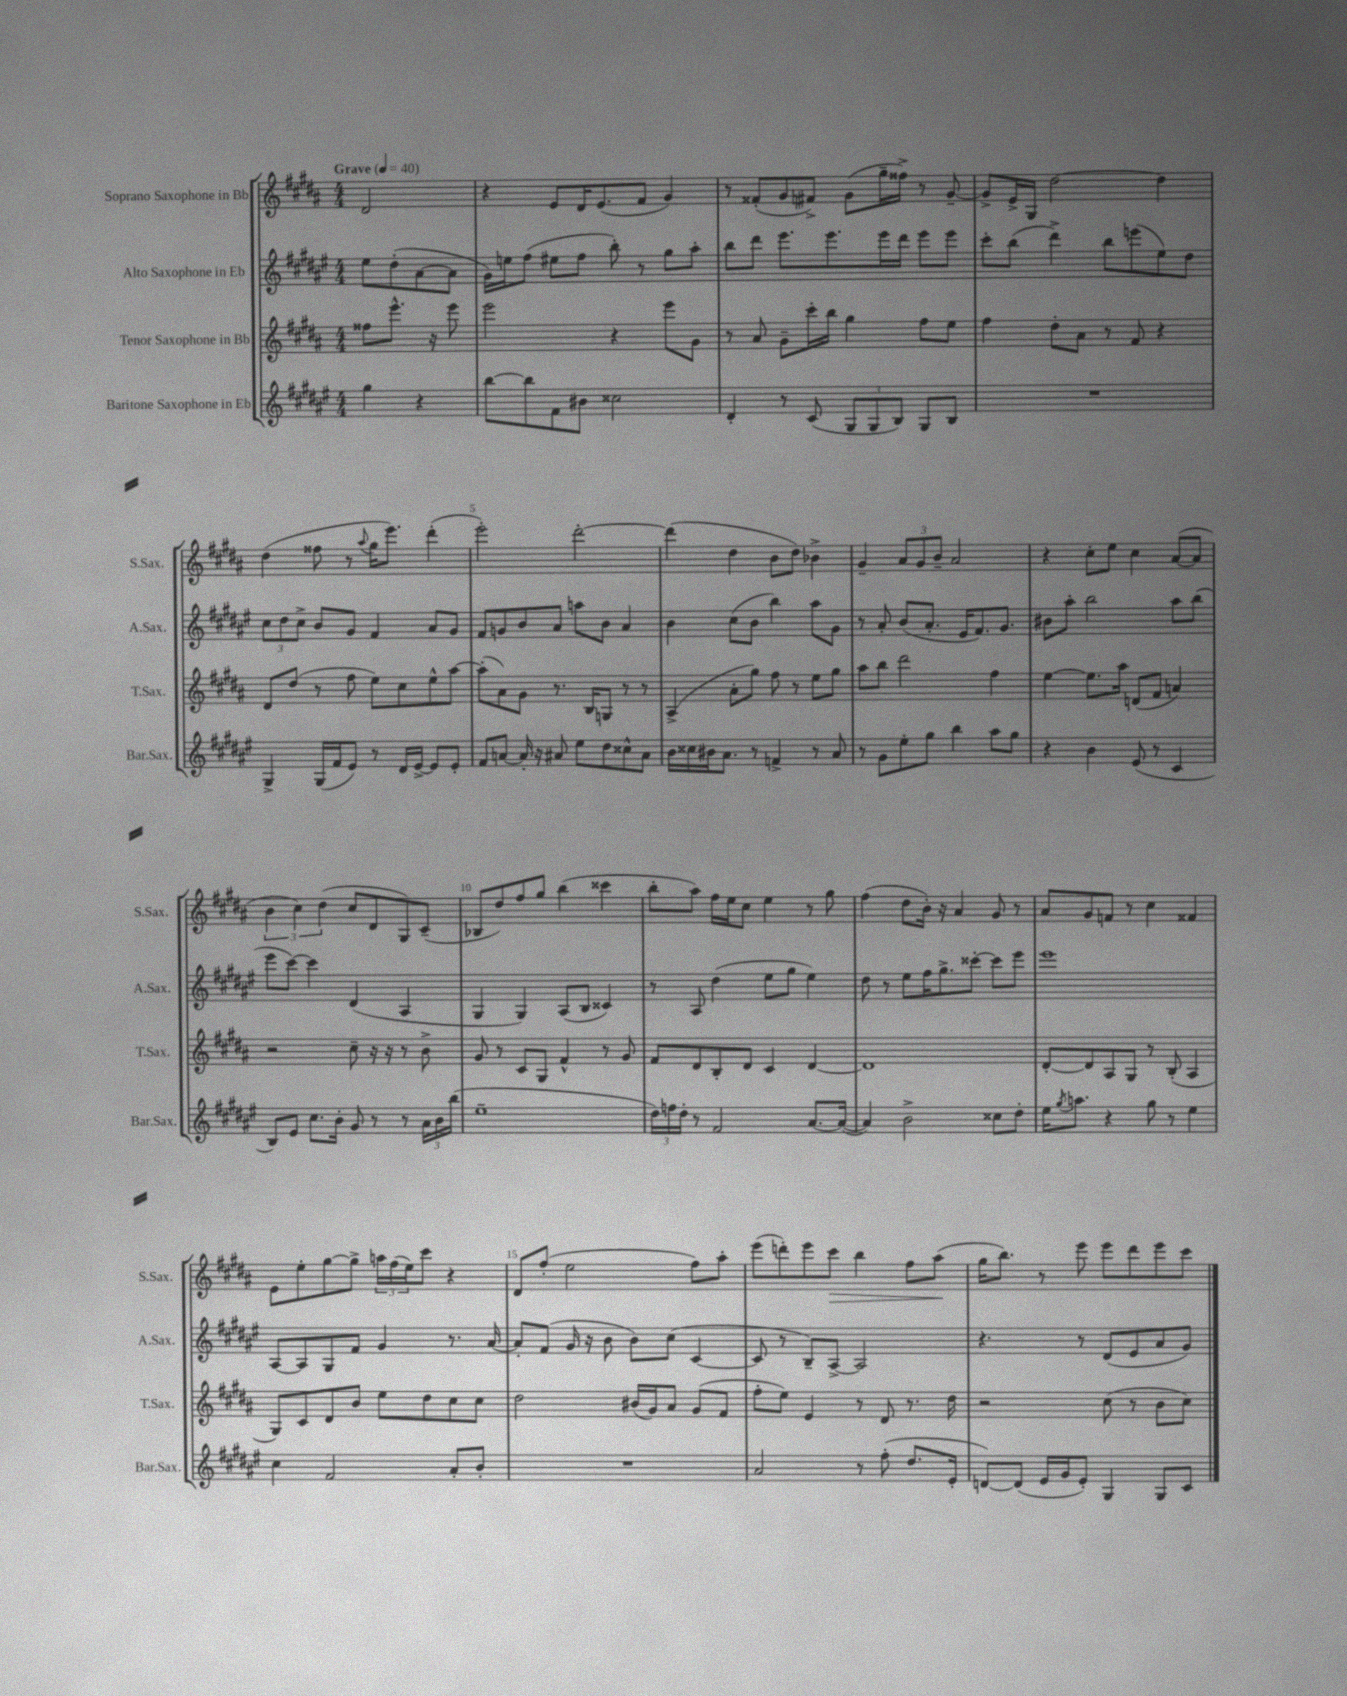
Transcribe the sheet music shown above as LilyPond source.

<<
\new StaffGroup <<
\new Staff = "s0" \with { instrumentName = "Soprano Saxophone in Bb" shortInstrumentName = "S.Sax." } {
    \clef treble \key b \major \numericTimeSignature \time 4/4 \partial 2 \tempo "Grave" 4 = 40
    dis'2 |
    r4 e'8 dis'16 e'8.( fis'8 gis'4) |
    r8 fisis'8-.( gis'8 fis'8->) gis'8( gis''16-- fisis''16->) r8 gis'8~-- |
    gis'8-> e'16-> gis16 dis''2~ dis''4 |
    dis''4( fisis''8 r8 \appoggiatura { ais''8 } gis''16 e'''8.) dis'''4-.( |
    e'''2-.) dis'''2~-. |
    dis'''4( dis''4 b'8 dis''8) bes'4-> |
    gis'4-- \tuplet 3/2 { ais'8 gis'8 b'8-- } ais'2 |
    r4 cis''8-. e''8 cis''4 ais'8~( ais'8 |
    \tuplet 3/2 { b'4 cis''4) dis''4( } cis''8 dis'8 gis8) cis'8--( |
    bes8 dis''8) fis''8 gis''8 b''4( cisis'''4 |
    b''8-. ais''8) fis''16 e''16 cis''8 e''4 r8 gis''8 |
    fis''4( dis''8 b'16-.) r16 ais'4 gis'8 r8 |
    ais'8 gis'8 f'8 r8 cis''4 fisis'4 |
    e'8 e''8-. gis''8~ gis''8-> \tuplet 3/2 { a''16 fis''16( e''16) } cis'''8 r4 |
    dis'8 fis''8-.( e''2 fis''8) ais''8-. |
    e'''8( d'''8-.) e'''8 cis'''8\> b''4 fis''8 ais''8\!( |
    gis''16 b''8.) r8 e'''8 e'''8 dis'''8 e'''8 cis'''8 \bar "|." |
}
\new Staff = "s1" \with { instrumentName = "Alto Saxophone in Eb" shortInstrumentName = "A.Sax." } {
    \clef treble \key fis \major \numericTimeSignature \time 4/4 \partial 2
    eis''8 dis''8-.( ais'8~ ais'8 |
    gis'16) e''16 fis''8( eis''8 fis''8 b''8-.) r8 gis''8 ais''8-. |
    b''8 dis'''8 eis'''8. eis'''8. eis'''16 dis'''16 eis'''8 eis'''8 |
    cis'''8-. b''8( dis'''4->) b''8 e'''8( eis''8) dis''8 |
    \tuplet 3/2 { cis''8 dis''8 cis''8-> } b'8 gis'8 fis'4 ais'8 gis'8 |
    fis'8 g'8 b'8 ais'8 a''8 b'8 ais'4 |
    b'4 cis''8( b'8 b''4) ais''8 gis'8 |
    r8 ais'8-. b'8( ais'8.-. eis'16 fis'8.) gis'8. |
    bis'8 ais''8-. b''2 ais''8 b''8( |
    eis'''8 cis'''8~) cis'''4 dis'4( ais4 |
    gis4 gis4) ais8( b8 cisis'4) |
    r8 ais8 dis''4( eis''8 gis''8 eis''4) |
    dis''8 r8 eis''8 fis''16 gis''8.-> cisis'''8~-. cisis'''8 eis'''8 |
    eis'''1 |
    ais8~ ais8 gis8 fis'8 gis'4 r8. ais'16~ |
    ais'8-. fis'8( gis'16 r16 b'8 b'8) cis''8( cis'4~ |
    cis'8 r8 b8--) ais8~-> ais2 |
    r4. r8 dis'8( eis'8 ais'8 gis'8) \bar "|." |
}
\new Staff = "s2" \with { instrumentName = "Tenor Saxophone in Bb" shortInstrumentName = "T.Sax." } {
    \clef treble \key b \major \numericTimeSignature \time 4/4 \partial 2
    fisis''8 e'''8.-^ r16 e'''8 |
    e'''2 r4 e'''8 gis'8 |
    r8 ais'8 gis'8-- cis'''16-. b''16 gis''4 fis''8 e''8 |
    fis''4 dis''8-. ais'8 r8 fis'8 r4 |
    dis'8 dis''8( r8 fis''8 e''8) cis''8 e''8-^ ais''8~ |
    ais''8-.( ais'8) gis'8 r8. b16 g8 r8 r8 |
    ais4->( ais'8-. gis''8) fis''8 r8 e''8 gis''8 |
    ais''8 b''8 dis'''2 fis''4 |
    e''4~ e''8. ais''16 d'8( fis'8 a'4) |
    r2 cis''8-- r16 r16 r8 b'8-> |
    gis'8 r8 cis'8 gis8 fis'4-^ r8 gis'8 |
    fis'8 dis'8 b8-. dis'8 cis'4 dis'4~ |
    dis'1 |
    dis'8~-. dis'8 ais8 gis8 r8 b8-.( ais4 |
    gis8) cis'8 dis'8 b'8 e''8 dis''8 cis''8 cis''8 |
    dis''2 bis'16( gis'16) ais'8 gis'8( fis'8 |
    fis''8-. e''8) e'4 r8 dis'8 r8. dis''16 |
    r2 cis''8( r8 b'8 cis''8) \bar "|." |
}
\new Staff = "s3" \with { instrumentName = "Baritone Saxophone in Eb" shortInstrumentName = "Bar.Sax." } {
    \clef treble \key fis \major \numericTimeSignature \time 4/4 \partial 2
    gis''4 r4 |
    b''8~ b''8 fis'8 bis'8 cisis''2 |
    dis'4-. r8 cis'8( \tuplet 3/2 { gis8 gis8 b8) } gis8 b8 |
    R1 |
    gis4-> gis16( fis'16 eis'8) r8 dis'16 eis'16~-> eis'8 eis'8-. |
    fis'8 a'8~ a'16-. r16 ais'8 eis''8 dis''8 cisis''8-^ ais'8 |
    b'16 cisis''16 bis'16 ais'8. r8 f'4-> r8 ais'8 |
    r8 gis'8 eis''8-. gis''8 b''4 ais''8 gis''8 |
    r4 b'4 eis'8( r8 cis'4 |
    b8) eis'8 cis''8. b'16-. gis'8 r8 r8 \tuplet 3/2 { ais'16 b'16 b''16( } |
    eis''1-- |
    \tuplet 3/2 { dis''16) f''16 dis''16-. } r8 fis'2 ais'8.~ ais'16~( |
    ais'4) b'2-> cisis''8 dis''8-. |
    eis''16 \acciaccatura { gis''8 } a''8. r4 gis''8 r8 eis''4 |
    cis''4 fis'2 ais'8-. b'8-. |
    R1 |
    ais'2 r8 fis''8-.( dis''8. eis'16-. |
    d'8~) d'8( eis'16 gis'16 eis'8-.) gis4 gis8 cis'8 \bar "|." |
}
>>
>>
\layout { \context { \Score \override BarNumber.break-visibility = ##(#f #t #t) barNumberVisibility = #(every-nth-bar-number-visible 5) } }
